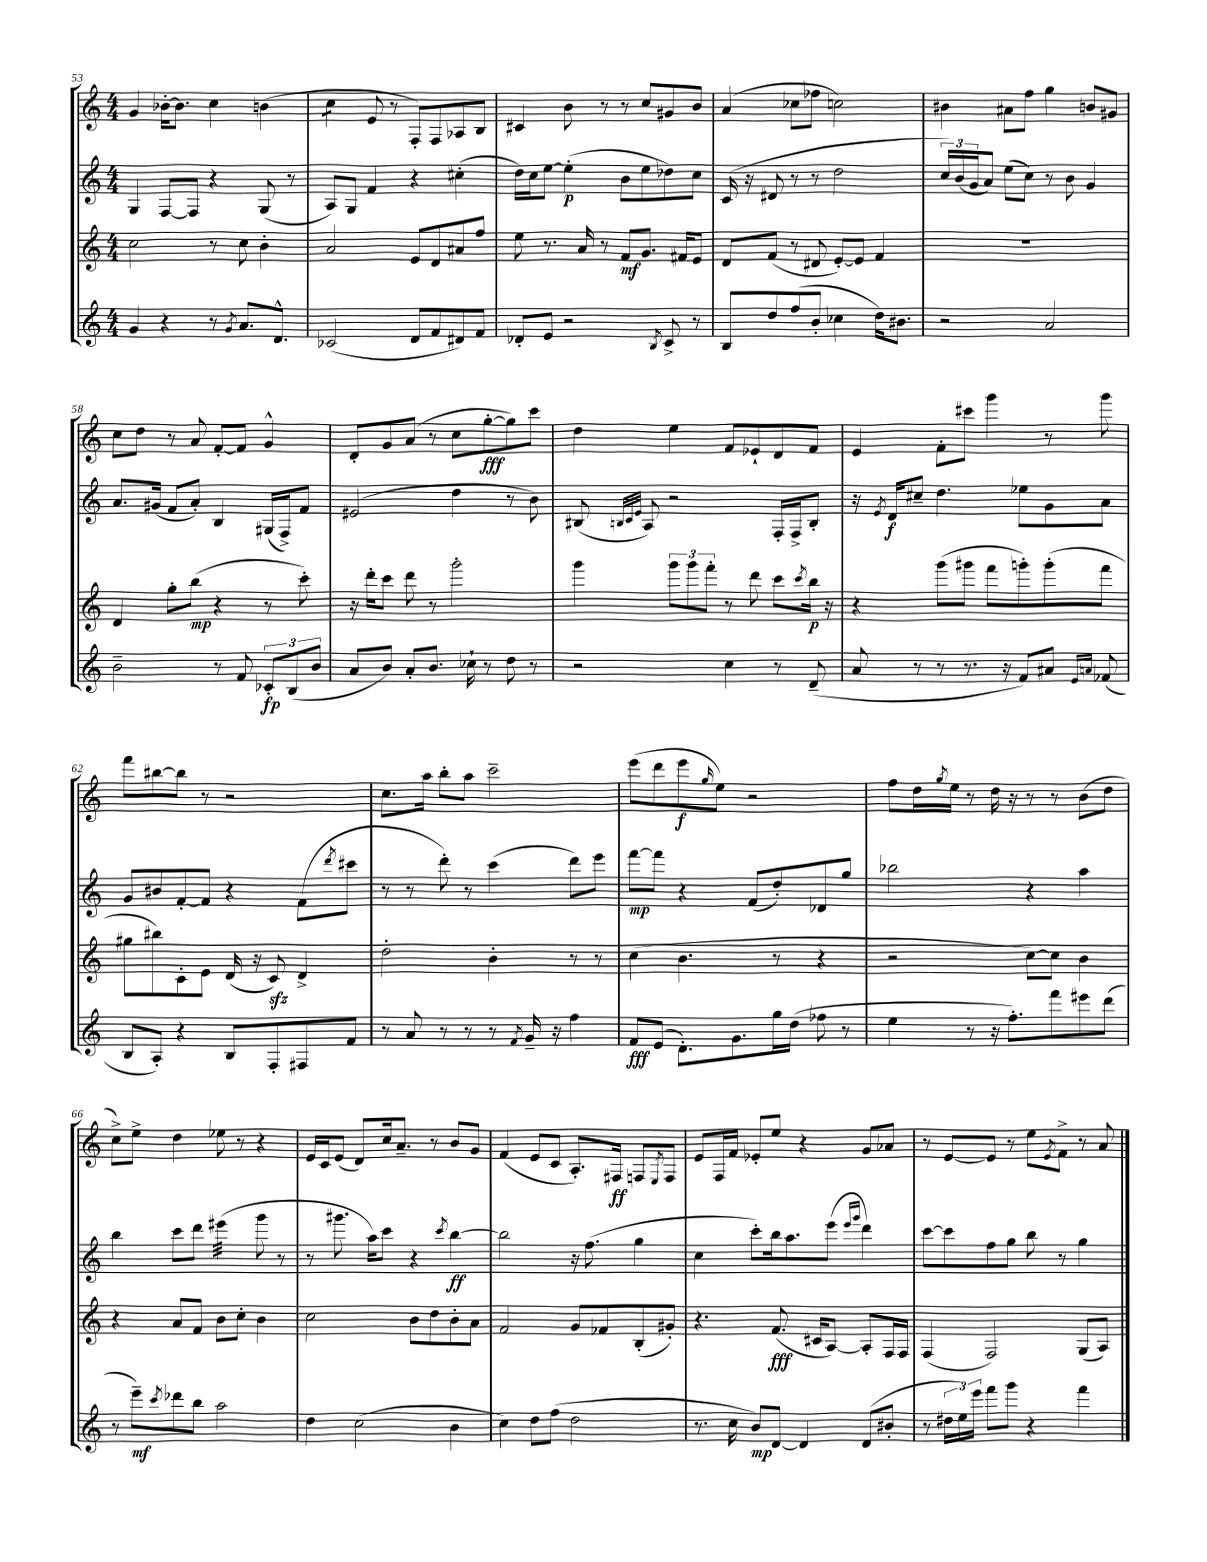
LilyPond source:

<<
\new StaffGroup <<
\new Staff = "s0" {
    \clef treble \key c \major \numericTimeSignature \time 4/4
    g'4 bes'16~-. bes'8. c''4 b'4( |
    c''4:8 e'8 r8 f8-.) f8 aes8 b8 |
    cis'4 b'8 r8 r8 c''8 gis'8 b'8 |
    a'4( ces''8 fes''8 c''2) |
    bis'4 ais'8 f''8 g''4 b'8 gis'8 |
    c''8 d''8 r8 a'8 f'8~-. f'8 g'4-^ |
    d'8-. g'8 a'8( r8 c''8 g''8~-.\fff g''8) c'''8 |
    d''4 e''4 f'8 ees'8-! d'8 f'8 |
    e'4 f'8-. cis'''8 g'''4 r8 g'''8 |
    f'''8 bis''8~ bis''8 r8 r2 |
    c''8. a''16 b''8-. a''8 c'''2-- |
    e'''8( d'''8 e'''8\f \grace { g''16 } e''8) r2 |
    f''8 d''16 \acciaccatura { g''8 } e''16 r8 d''16 r16 r8 r8 b'8( d''8 |
    c''8->) e''8-> d''4 ees''8 r8 r4 |
    e'16 c'16 e'8( d'8) c''16 a'8.-- r8 b'8 g'8 |
    f'4( e'8 c'8 a8.-.) fis16\ff f8 \acciaccatura { e8 } f8 |
    e'8 f16 f'16 ees'8-. e''8 r4 g'8 aes'8 |
    r8 e'8~ e'8 r8 e''8 \acciaccatura { e'8 } f'8-> r8 a'8 \bar "|." |
}
\new Staff = "s1" {
    \clef treble \key c \major \numericTimeSignature \time 4/4
    g4 f8~ f8 r4 g8( r8 |
    a8) g8 f'4 r4 cis''4-.( |
    d''16) c''16 e''8~ e''4-.\p( b'8 e''8 des''8) c''8 |
    c'16( r16 dis'8 r8 r8 d''2 |
    \tuplet 3/2 { c''16) b'16( g'16 } a'8) e''8( c''8) r8 b'8 g'4 |
    a'8. gis'16( f'8 a'8-.) b4 gis16( f16->) f'8 |
    eis'2( d''4 r8 b'8) |
    bis8( \grace { b32 c'32 e'32 } a8) r2 f16-. f16-> b8-. |
    r16 \acciaccatura { e'8 } d'16\f cis''8-- d''4. ees''8 g'8 a'8 |
    g'8 bis'8 f'8~-. f'8 r4 f'8( \acciaccatura { d'''8 } cis'''8 |
    r8 r8 d'''8-.) r8 c'''4( d'''8) e'''8 |
    f'''8~\mp f'''8 r4 f'8( d''8-.) des'8 g''8 |
    bes''2 r4 a''4 |
    b''4 c'''8 d'''8 eis'''4:32( g'''8 r8 |
    r8 gis'''8. a''16) c'''8 r4 \acciaccatura { c'''8 } b''4~\ff |
    b''2 r16 f''8.( g''4 |
    c''4 c'''8-.) b''16 a''8. e'''8( \grace { e'''16 g'''16 } d'''4) |
    c'''8~ c'''8 f''8 g''8 b''8 r8 g''4 \bar "|." |
}
\new Staff = "s2" {
    \clef treble \key c \major \numericTimeSignature \time 4/4
    c''2 r8 c''8 b'4-. |
    a'2 e'8 d'8 ais'8 f''8 |
    e''8 r8. a'16 r8 f'8\mf g'8. fis'16 e'8 |
    d'8 f'8( r8 dis'8 e'8~-.) e'8 f'4 |
    R1 |
    d'4 g''8-. b''8\mp( r4 r8 c'''8-.) |
    r16 d'''16-. c'''8 d'''8 r8 g'''2-. |
    g'''4 \tuplet 3/2 { g'''8 g'''8 f'''8-. } r8 d'''8 c'''8 \acciaccatura { c'''8 } b''16\p r16 |
    r4 g'''8( gis'''8 f'''8 g'''8-.) g'''8-.( f'''8 |
    gis''8 bis''8) c'8-. e'8 d'16( r16 c'8\sfz) d'4-> |
    d''2-. b'4-. r8 r8 |
    c''4( b'4. r8 r4 |
    r2 c''8~) c''8 b'4 |
    r4 a'8 f'8 b'8 c''8-. b'4 |
    c''2 b'8 d''8 b'8-. a'8 |
    f'2 g'8 fes'8 b8-.( gis'8-.) |
    r4. f'8.\fff( cis'16 a8~) a8-. f16 f16 |
    f4( f2) g8( a8) \bar "|." |
}
\new Staff = "s3" {
    \clef treble \key c \major \numericTimeSignature \time 4/4
    g'4 r4 r8 \acciaccatura { g'8 } a'8. d'8.-^ |
    ces'2( d'8 f'8 dis'8) f'8 |
    des'8-. e'8 r2 \acciaccatura { b8 } c'8-> r8 |
    b8 d''8 f''8( b'8-. ces''4 d''16) bis'8. |
    r2 a'2 |
    b'2-- r8 f'8 \tuplet 3/2 { ces'8-.\fp b8( b'8 } |
    a'8 b'8) a'8-. b'8. ces''16-! r8 d''8 r8 |
    r2 c''4 r8 d'8--( |
    a'8 r8 r8 r8. r16 f'8) ais'8 \grace { e'16 a'16 } fes'8( |
    b8 a8-.) r4 b8 f8-. fis8 f'8 |
    r8 a'8 r8 r8 r8 \acciaccatura { f'8 } g'16-- r16 f''4 |
    f'8\fff e'8( d'8.-.) g'8. g''16 d''16( fes''8 r8 |
    e''4 r8 r16 f''8.-.) f'''8 eis'''8 d'''8( |
    r8 e'''8--\mf) \acciaccatura { c'''8 } des'''8 b''8 a''2 |
    d''4 c''2( b'4 |
    c''4) d''8 f''8( d''2 |
    r8. c''16 b'8\mp) d'8~ d'4 d'8( bis'8-. |
    r8 \tuplet 3/2 { dis''16 e''16) e'''16 } f'''8 g'''8 r4 f'''4 \bar "|." |
}
>>
>>
\layout { \context { \Score currentBarNumber = #53 } }
